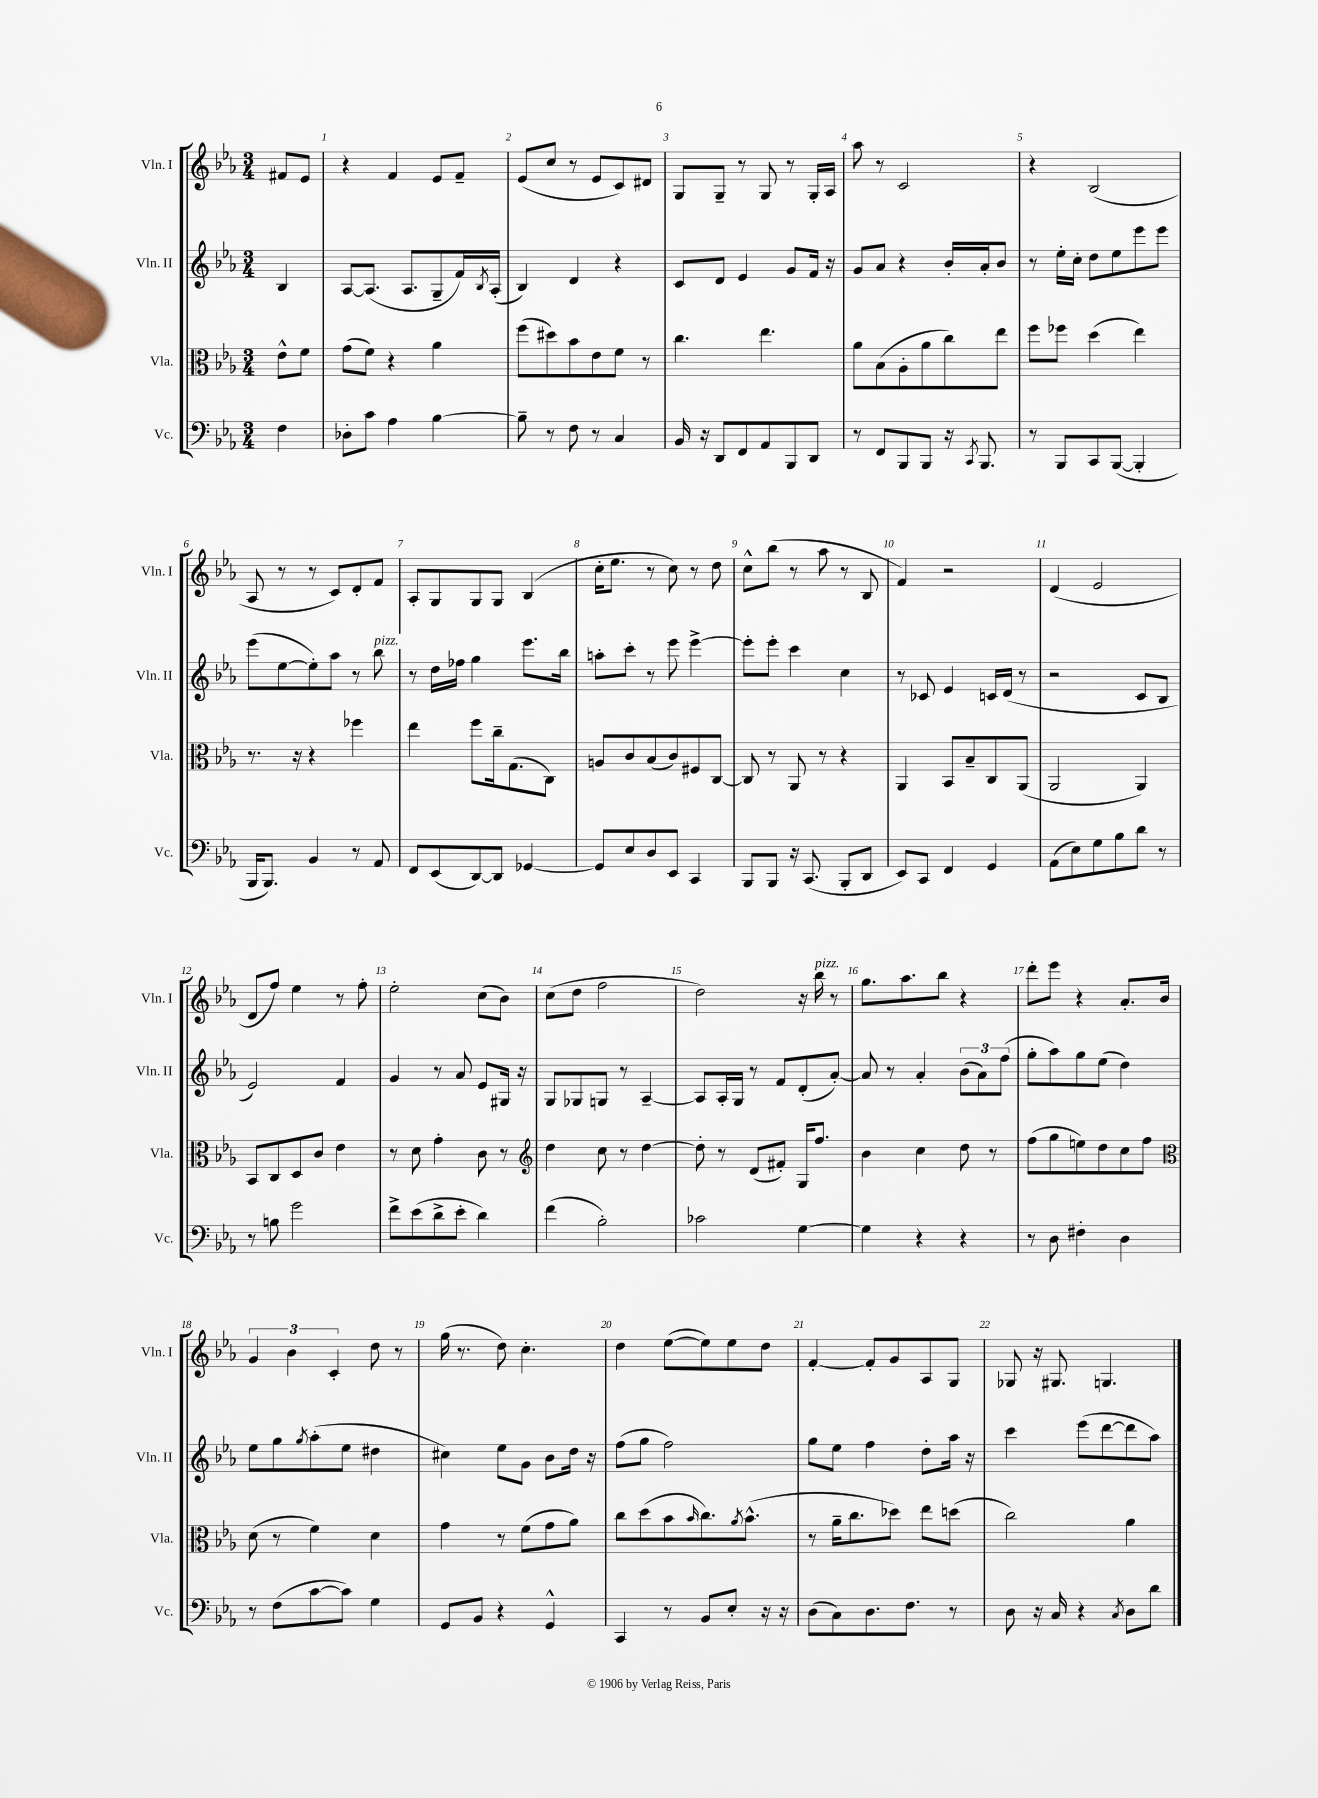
<<
\new StaffGroup <<
\new Staff = "s0" \with { instrumentName = "Vln. I" shortInstrumentName = "Vln. I" } {
    \clef treble \key ees \major \numericTimeSignature \time 3/4 \partial 4
    fis'8 ees'8 |
    r4 f'4 ees'8 f'8-- |
    ees'8( c''8 r8 ees'8 c'8) dis'8 |
    g8 g8-- r8 g8 r8 g16-. aes16 |
    aes''8 r8 c'2 |
    r4 bes2( |
    aes8 r8 r8 c'8) d'8-. f'8 |
    aes8-. g8 g8 g8 bes4( |
    c''16-. ees''8. r8 c''8) r8 d''8 |
    c''8-^ bes''8( r8 aes''8 r8 bes8 |
    f'4) r2 |
    d'4( ees'2 |
    d'8 f''8) ees''4 r8 f''8-. |
    ees''2-. c''8( bes'8) |
    c''8( d''8 f''2 |
    d''2) r16 bes''16^\markup { \italic "pizz." } r8 |
    g''8. aes''8. bes''8 r4 |
    d'''8-. ees'''8 r4 aes'8.-. bes'16 |
    \tuplet 3/2 { g'4 bes'4 c'4-. } d''8 r8 |
    g''16( r8. d''8) c''4.-. |
    d''4 ees''8~( ees''8) ees''8 d''8 |
    f'4~-. f'8-. g'8 aes8 g8 |
    ges8 r16 gis8. g4. \bar "|." |
}
\new Staff = "s1" \with { instrumentName = "Vln. II" shortInstrumentName = "Vln. II" } {
    \clef treble \key ees \major \numericTimeSignature \time 3/4 \partial 4
    bes4 |
    aes8~ aes8.( aes8. g8-- f'16) \acciaccatura { bes8 } aes16-.( |
    bes4) d'4 r4 |
    c'8 d'8 ees'4 g'8 f'16 r16 |
    g'8 aes'8 r4 bes'16-. aes'16-. bes'8 |
    r8 ees''16-. c''16-. d''8 ees''8 ees'''8 ees'''8 |
    ees'''8( ees''8~ ees''8-.) aes''8 r8 bes''8^\markup { \italic "pizz." } |
    r8 d''16 fes''16 g''4 ees'''8. bes''16 |
    a''8-. c'''8-. r8 ees'''8 ees'''4~-> |
    ees'''8-. ees'''8-. c'''4 c''4 |
    r8 ces'8 ees'4 c'16 d'16( r8 |
    r2 c'8 bes8 |
    ees'2) f'4 |
    g'4 r8 aes'8 ees'8 gis16 r16 |
    g8 ges8 g8 r8 aes4~-- |
    aes8 aes16-. g16 r8 f'8 d'8-.( aes'8~-.) |
    aes'8 r8 aes'4-. \tuplet 3/2 { bes'8( aes'8) f''8( } |
    g''8-. aes''8) g''8 ees''8( d''4) |
    ees''8 g''8 \acciaccatura { g''8 } aes''8-.( ees''8 dis''4 |
    cis''4) ees''8 g'8 bes'8 d''16 r16 |
    f''8( g''8 f''2) |
    g''8 ees''8 f''4 d''8-. aes''16 r16 |
    c'''4 ees'''8( d'''8~ d'''8 aes''8) \bar "|." |
}
\new Staff = "s2" \with { instrumentName = "Vla." shortInstrumentName = "Vla." } {
    \clef alto \key ees \major \numericTimeSignature \time 3/4 \partial 4
    ees'8-^ f'8 |
    g'8( f'8) r4 aes'4 |
    f''8( dis''8) bes'8 ees'8 f'8 r8 |
    c''4. ees''4. |
    aes'8 bes8( aes8-. aes'8 c''8) ees''8 |
    f''8 fes''8 d''4( ees''4) |
    r8. r16 r4 fes''4 |
    ees''4 f''8 c''16-- g8.( c8) |
    a8 c'8 bes8( c'8) fis8 c8~ |
    c8 r8 aes,8 r8 r4 |
    aes,4 bes,8 bes8-- c8 aes,8( |
    aes,2 aes,4) |
    bes,8 c8 d8 c'8 ees'4 |
    r8 d'8 g'4-. c'8 r8 |
    \clef treble d''4 c''8 r8 d''4~ |
    d''8-. r8 d'8( fis'8-.) g16 f''8. |
    bes'4 c''4 d''8 r8 |
    f''8( g''8 e''8) d''8 c''8 f''8 |
    \clef alto d'8( r8 f'4) d'4 |
    g'4 r8 f'8( g'8 aes'8) |
    c''8 d''8( bes'8 \grace { bes'16 } c''8.) \acciaccatura { aes'8 } bes'8.-^( |
    r8 aes'16-- c''8. des''8) ees''8 d''8( |
    c''2) aes'4 \bar "|." |
}
\new Staff = "s3" \with { instrumentName = "Vc." shortInstrumentName = "Vc." } {
    \clef bass \key ees \major \numericTimeSignature \time 3/4 \partial 4
    f4 |
    des8-. c'8 aes4 bes4~ |
    bes8-- r8 f8 r8 c4 |
    bes,16 r16 d,8 f,8 aes,8 bes,,8 d,8 |
    r8 f,8 bes,,8 bes,,8 r16 \acciaccatura { c,8 } bes,,8. |
    r8 bes,,8 c,8 bes,,8~( bes,,4-. |
    bes,,16 bes,,8.) bes,4 r8 aes,8 |
    f,8 ees,8( d,8~) d,8 ges,4~ |
    ges,8 ees8 d8 ees,8 c,4 |
    bes,,8 bes,,8 r16 c,8.( bes,,8-. d,8 |
    ees,8) c,8 f,4 g,4 |
    aes,8( ees8) g8 bes8 d'8 r8 |
    r8 b8 g'2 |
    f'8-> ees'8( d'8-> ees'8-. d'4) |
    f'4( bes2-.) |
    ces'2 g4~ |
    g4 r4 r4 |
    r8 d8 fis4-. d4 |
    r8 f8( c'8~ c'8) g4 |
    g,8 bes,8 r4 g,4-^ |
    c,4 r8 bes,8 ees8-. r16 r16 |
    d8( c8) d8. f8. r8 |
    d8 r16 c16 r4 \acciaccatura { c8 } d8 d'8 \bar "|." |
}
>>
>>
\layout { \context { \Score \override BarNumber.break-visibility = ##(#f #t #t) barNumberVisibility = #all-bar-numbers-visible } }
